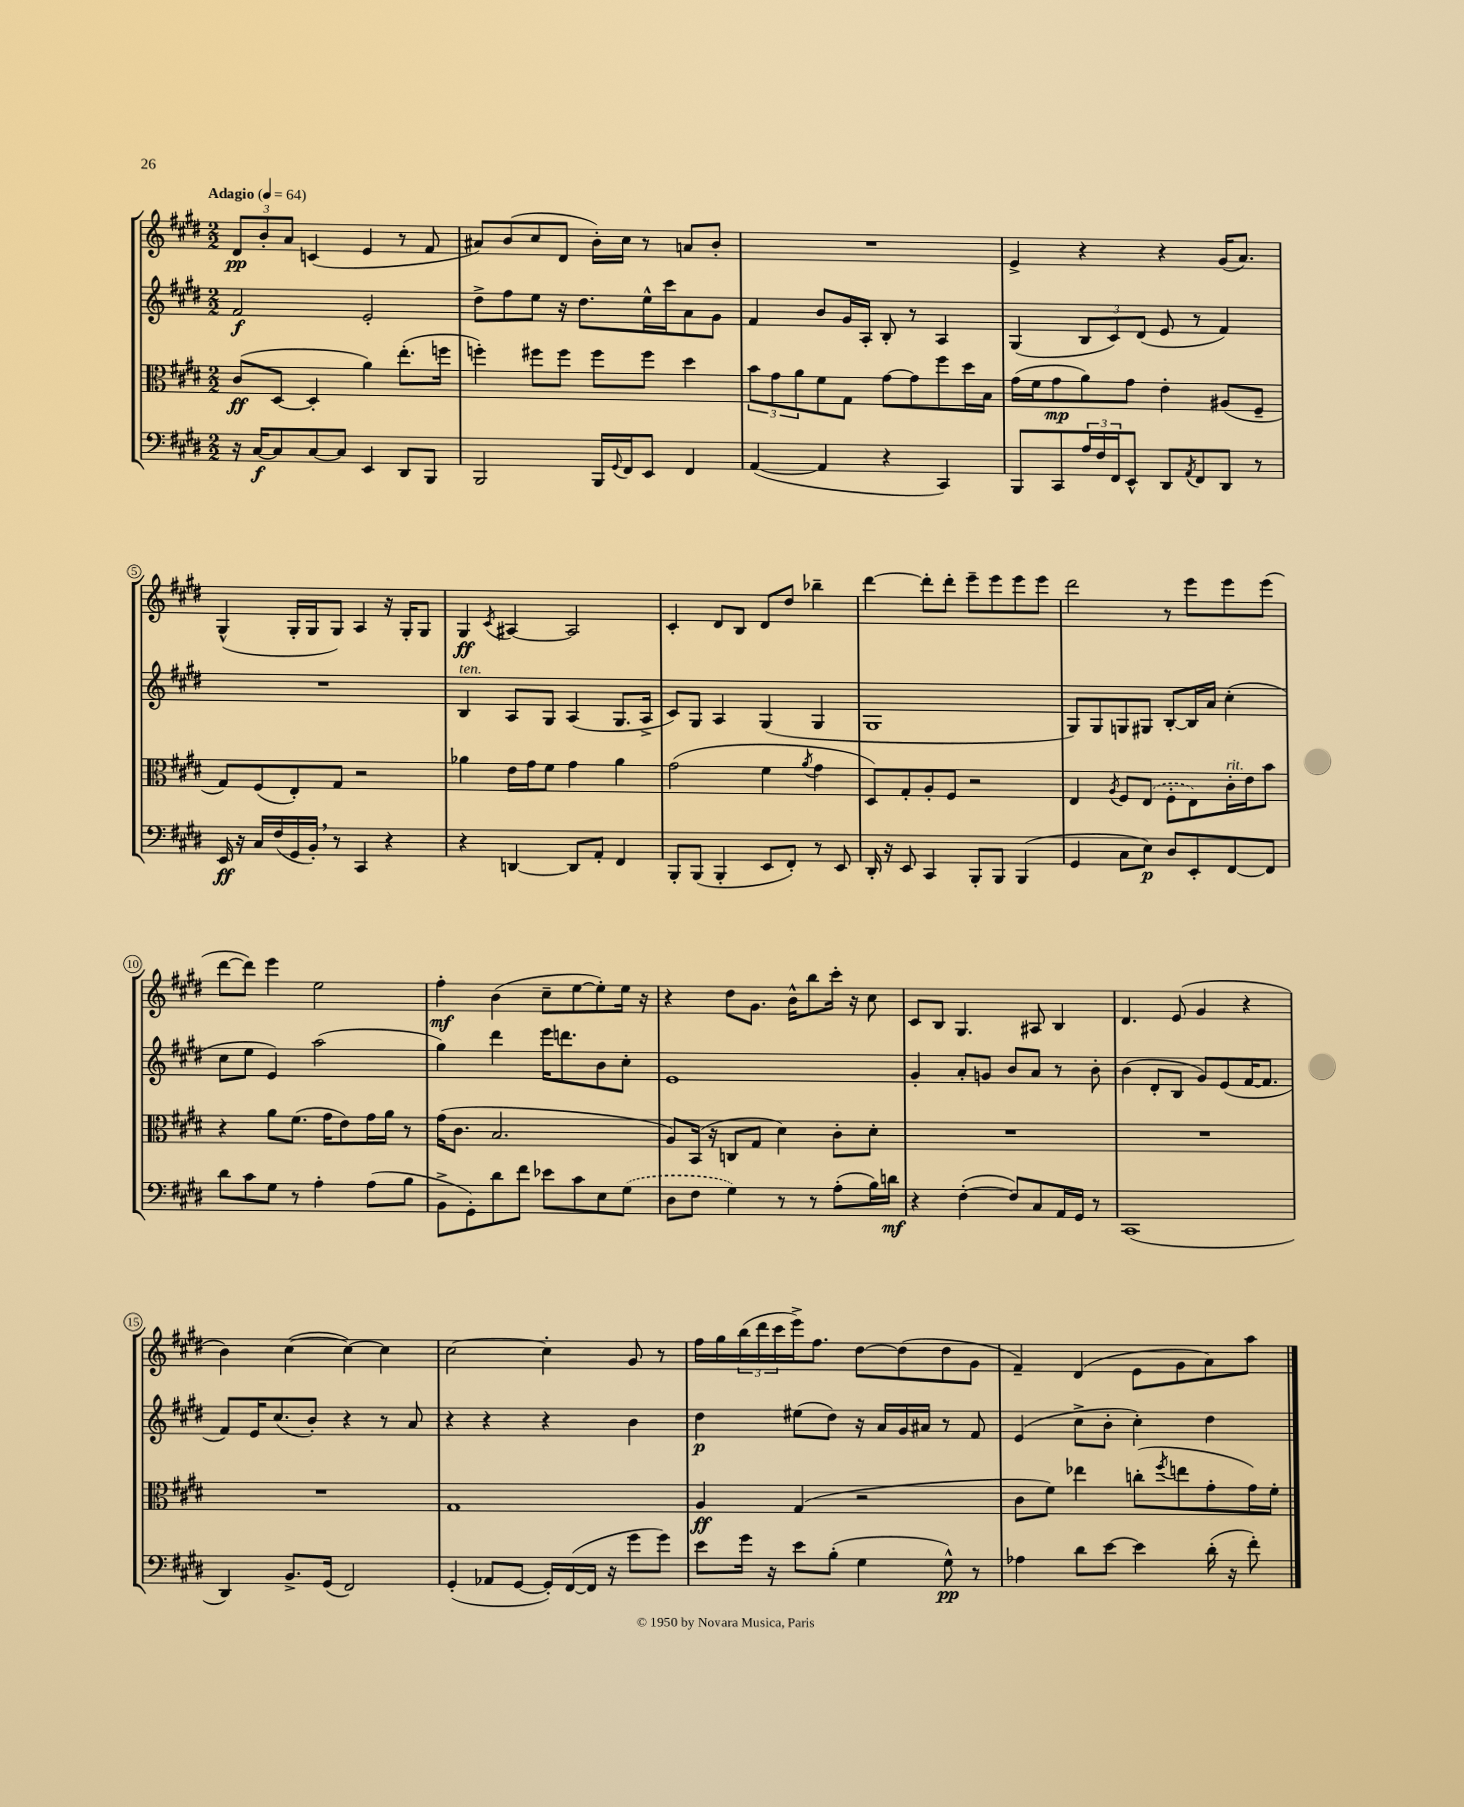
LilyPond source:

<<
\new StaffGroup <<
\new Staff = "s0" {
    \clef treble \key e \major \numericTimeSignature \time 2/2 \tempo "Adagio" 4 = 64
    \tuplet 3/2 { dis'8\pp b'8-. a'8 } c'4( e'4 r8 fis'8 |
    ais'8) b'8( cis''8 dis'8 b'16-.) cis''16 r8 a'8 b'8-. |
    R1 |
    e'4-> r4 r4 gis'16( a'8.) |
    gis4-^( gis16-. gis16 gis8) a4 r16 gis16-. gis8 |
    gis4\ff \acciaccatura { cis'8 } ais4~ ais2 |
    cis'4-. dis'8 b8 dis'8 dis''8 bes''4-- |
    dis'''4~ dis'''8-. dis'''8-. e'''8-- e'''8 e'''8 e'''8 |
    dis'''2 r8 e'''8 e'''8 e'''8( |
    dis'''8~ dis'''8) e'''4 e''2 |
    fis''4-.\mf b'4( cis''8-- e''8~ e''8-.) e''16 r16 |
    r4 dis''8 gis'8. b'16-^ b''8 cis'''16-. r16 cis''8 |
    cis'8 b8 gis4. ais8 b4 |
    dis'4. e'8( gis'4 r4 |
    b'4) cis''4~( cis''4~) cis''4 |
    cis''2~ cis''4-. gis'8 r8 |
    fis''16 gis''16 \tuplet 3/2 { b''16( dis'''16 cis'''16 } e'''16->) fis''8. dis''8~ dis''8( dis''8 gis'8 |
    fis'4--) dis'4( e'8 gis'8 a'8) a''8 \bar "|." |
}
\new Staff = "s1" {
    \clef treble \key e \major \numericTimeSignature \time 2/2
    fis'2\f e'2-. |
    dis''8-> fis''8 e''8 r16 dis''8. e''16-^ cis'''16 a'8 gis'8 |
    fis'4 b'8 gis'16 a16-. b8-. r8 a4 |
    gis4( \tuplet 3/2 { b8 cis'8) dis'8( } e'8 r8 fis'4) |
    R1 |
    b4^\markup { \italic "ten." } a8 gis8 a4( gis8. a16-> |
    cis'8) gis8 a4 gis4( gis4 |
    gis1 |
    gis8) gis8 g8 gis8 b8~-. b16 a'16 cis''4-.( |
    cis''8 e''8 e'4) a''2( |
    gis''4) dis'''4 e'''16 d'''8. b'8 cis''8-. |
    e'1 |
    gis'4-. a'8-. g'8 b'8 a'8 r8 b'8-. |
    b'4( dis'8-. b8 gis'8) e'8( fis'16~ fis'8. |
    fis'8) e'16 cis''8.( b'8-.) r4 r8 a'8 |
    r4 r4 r4 b'4 |
    dis''4\p eis''8( dis''8) r16 a'16 gis'16 ais'16 r8 fis'8 |
    e'4( cis''8-> b'8-. cis''4-.) dis''4 \bar "|." |
}
\new Staff = "s2" {
    \clef alto \key e \major \numericTimeSignature \time 2/2
    cis'8\ff( dis8~ dis4-. a'4) e''8.-.( f''16 |
    f''4-.) fis''8 fis''8 fis''8 fis''8 dis''4 |
    \tuplet 3/2 { b'8 gis'8 a'8 } fis'8 gis8 gis'8~ gis'8 fis''8 dis''16 b16 |
    gis'16( fis'16 gis'8\mp a'8) gis'8 e'4-. ais8( fis8-- |
    gis8) fis8( e8-.) gis8 r2 |
    aes'4 e'16 gis'16 fis'8 gis'4 aes'4 |
    gis'2( fis'4 \acciaccatura { a'8 } gis'4 |
    dis8) gis8-. a8-. fis8 r2 |
    e4 \acciaccatura { a8 } fis8 \once \slurDashed e8( fis8-. e8) cis'16-.^\markup { \italic "rit." } e'16 b'8 |
    r4 a'8 fis'8.( gis'16 e'8) gis'16 a'16 r8 |
    gis'16( cis'8. b2. |
    a8) b,16( r16 c8 gis8 dis'4) cis'8-. dis'8-. |
    R1 |
    R1 |
    R1 |
    gis1 |
    a4\ff gis4( r2 |
    cis'8 fis'8) ees''4 c''8-.( \acciaccatura { fis''8 } e''8 gis'8-. gis'16) fis'16-. \bar "|." |
}
\new Staff = "s3" {
    \clef bass \key e \major \numericTimeSignature \time 2/2
    r16 cis16~\f cis8 cis8~ cis8 e,4 dis,8 b,,8 |
    b,,2 b,,16 \appoggiatura { gis,8 } fis,16 e,8 fis,4 |
    a,4~( a,4 r4 cis,4) |
    b,,8 cis,8 \tuplet 3/2 { a16 fis16 fis,16 } e,8-^ dis,8 \acciaccatura { a,8 } fis,8 dis,8 r8 |
    e,16\ff r16 cis16 fis16( gis,16 b,16-.) \breathe r8 cis,4 r4 |
    r4 d,4~ d,8 a,8-. fis,4 |
    b,,8-. b,,8( b,,4-. e,8 fis,8-.) r8 e,8 |
    dis,16-. r16 e,8 cis,4 b,,8-. b,,8 b,,4( |
    gis,4 cis8 e8\p) dis8 e,8-. fis,8~ fis,8 |
    dis'8 cis'8 gis8 r8 a4-. a8( b8 |
    b,8-> gis,8-.) dis'8 fis'8 ees'8 cis'8 e8 \once \slurDashed gis8( |
    dis8 fis8 gis4) r8 r8 a8-.( b16) d'16\mf |
    r4 fis4~-.( fis8) cis8 a,16 gis,16 r8 |
    cis,1( |
    dis,4) b,8.-> gis,16( fis,2) |
    gis,4-.( aes,8 gis,8~ gis,16-.) fis,16~( fis,16 r16 gis'8 gis'8) |
    e'8 gis'16 r16 e'8 b8-.( gis4 gis8-^\pp) r8 |
    aes4 dis'8 e'8~ e'4 dis'16-.( r16 fis'8-.) \bar "|." |
}
>>
>>
\layout { \context { \Score \override BarNumber.stencil = #(make-stencil-circler 0.1 0.3 ly:text-interface::print) } }
